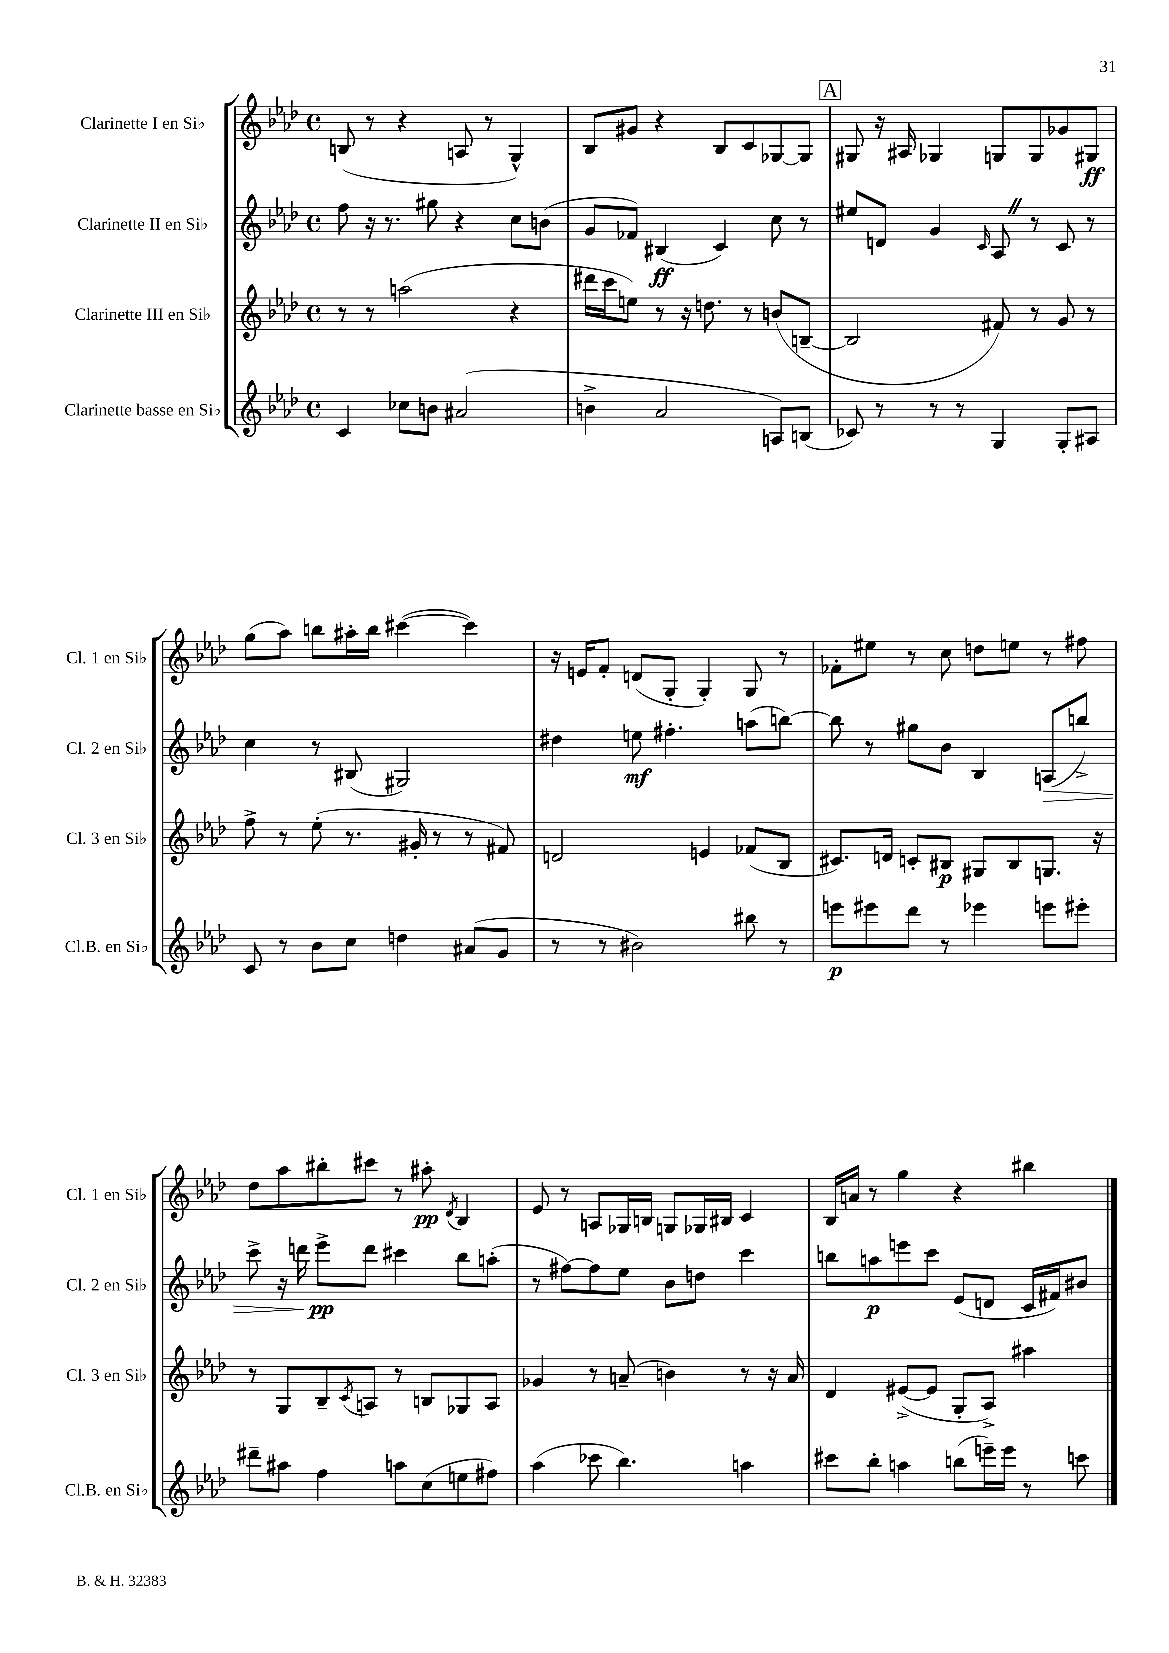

**kern	**dynam	**kern	**dynam	**kern	**dynam	**kern	**dynam
*part4	*part4	*part3	*part3	*part2	*part2	*part1	*part1
*staff4	*staff4	*staff3	*staff3	*staff2	*staff2	*staff1	*staff1
*I"Clarinette basse en Si♭	*	*I"Clarinette III en Si♭	*	*I"Clarinette II en Si♭	*	*I"Clarinette I en Si♭	*
*I'Cl.B. en Si♭	*	*I'Cl. 3 en Si♭	*	*I'Cl. 2 en Si♭	*	*I'Cl. 1 en Si♭	*
*clefG2	*	*clefG2	*	*clefG2	*	*clefG2	*
*k[b-e-a-d-]	*	*k[b-e-a-d-]	*	*k[b-e-a-d-]	*	*k[b-e-a-d-]	*
*M4/4	*	*M4/4	*	*M4/4	*	*M4/4	*
*met(c)	*	*met(c)	*	*met(c)	*	*met(c)	*
=15	=15	=15	=15	=15	=15	=15	=15
4c/	.	8r	.	8ff\	.	(8Bn/	.
.	.	8r	.	16r	.	8r	.
.	.	.	.	8.r	.	.	.
8cc-X\L	.	(2aan\	.	.	.	4r	.
8bn\J	.	.	.	8gg#X\	.	.	.
(2a#X/	.	.	.	4r	.	8An/	.
.	.	.	.	.	.	8r	.
.	.	4r	.	8cc\L	.	4G^^/)	.
.	.	.	.	(8bn\J	.	.	.
=16	=16	=16	=16	=16	=16	=16	=16
4bn^\	.	16ddd#X\LL	.	8g/L	.	8B-/L	.
.	.	16ccc\J	.	.	.	.	.
.	.	8een\J)	.	8f-X/J)	.	8g#X/J	.
2a-/	.	8r	.	(4B#X/	ff	4r	.
.	.	16r	.	.	.	.	.
.	.	8.ddn\	.	.	.	.	.
.	.	.	.	4c/)	.	8B-/L	.
.	.	8r	.	.	.	8c/	.
8An/L)	.	(8bn/L	.	8cc\	.	[8G-X/	.
(8Bn/J	.	[8Bn~/J	.	8r	.	8G-/J]	.
!!LO:REH:place=s1:t=A
=17	=17	=17	=17	=17	=17	=17	=17
8c-X/)	.	2B/]	.	8ee#X/L	.	8G#X/	.
8r	.	.	.	8dn/J	.	16r	.
.	.	.	.	.	.	16A#X/	.
8r	.	.	.	4g/	.	4G-X/	.
8r	.	.	.	.	.	.	.
.	.	.	.	16qqc/	.	.	.
4G/	.	8f#X/)	.	8A-Z/	.	8Gn/L	.
.	.	8r	.	8r	.	8G/	.
8G'/L	.	8g/	.	8c/	.	8g-X/	.
8A#X/J	.	8r	.	8r	.	8G#X/J	ff
!!LO:LB:g=z
=18	=18	=18	=18	=18	=18	=18	=18
8c/	.	8ff^\	.	4cc\	.	(8gg\L	.
8r	.	8r	.	.	.	8aa-\J)	.
8b-\L	.	(8ee-'\	.	8r	.	8bbn\L	.
8cc\J	.	8.r	.	(8B#X/	.	16aa#X'\L	.
.	.	.	.	.	.	16bb\JJ	.
4ddn\	.	.	.	2G#X/)	.	([4ccc#X\	.
.	.	16g#X'/	.	.	.	.	.
.	.	8r	.	.	.	.	.
(8a#X/L	.	8r	.	.	.	4ccc#\])	.
8g/J	.	8f#X/)	.	.	.	.	.
=19	=19	=19	=19	=19	=19	=19	=19
8r	.	2dn/	.	4dd#X\	.	16r	.
.	.	.	.	.	.	16en/KL	.
8r	.	.	.	.	.	8f'/J	.
2b#X\)	.	.	.	8een\	mf	(8dn/L	.
.	.	.	.	4.ff#X'\	.	8G'/J	.
.	.	4en/	.	.	.	4G'/)	.
8bb#X\	.	(8f-X/L	.	(8aan\L	.	8G/	.
8r	.	8B-/J	.	[8bbn\J)	.	8r	.
=20	=20	=20	=20	=20	=20	=20	=20
8eeen\L	p	8.c#X/L)	.	8bb\]	.	8f-X'\L	.
8eee#X\	.	.	.	8r	.	8ee#X\J	.
.	.	16dn/Jk	.	.	.	.	.
8ddd-\J	.	8cn'/L	.	8gg#X\L	.	8r	.
8r	.	8B#X/J	p	8b-\J	.	8cc\	.
4eee-X\	.	8G#X/L	.	4B-/	.	8ddn\L	.
.	.	8B#/	.	.	.	8een\J	.
!	!	!	!	!	!LO:HP:b	!	!
8eeen\L	.	8.Gn/J	.	(8An/L	>	8r	.
8eee#X'\J	.	.	.	8bbn^/J)	.	8ff#X\	.
.	.	16r	.	.	.	.	.
!!LO:LB:g=z
=21	=21	=21	=21	=21	=21	=21	=21
8ddd#X~\L	.	8r	.	8ccc^\	.	8dd-\L	.
8aa#X\J	.	8G/L	.	16r	.	8aa-\	.
.	.	.	.	16dddn\	.	.	.
4ff\	.	8B-~/	.	8eee-^\L	pp	8bb#X'\	.
.	.	8qc/	.	.	.	.	.
.	.	8An/J	.	8ddd\J	]	8ccc#X\J	.
8aan\L	.	8r	.	4ccc#X\	.	8r	.
(8cc\	.	8Bn/L	.	.	.	8aa#X'\	pp
.	.	.	.	.	.	8qd-/	.
8een\	.	8G-X/	.	8bb-\L	.	4B-/	.
8ff#X\J)	.	8A/J	.	(8aan'\J	.	.	.
=22	=22	=22	=22	=22	=22	=22	=22
(4aa-\	.	4g-X/	.	8r	.	8e-/	.
.	.	.	.	[8ff#X\L)	.	8r	.
8ccc-X\	.	8r	.	8ff#\]	.	8An/L	.
4.bb-\)	.	(8an~/	.	8ee-\J	.	16G-X/L	.
.	.	.	.	.	.	16Bn/JJ	.
.	.	4bn\)	.	8b-\L	.	8Gn/L	.
.	.	.	.	8ddn\J	.	16G-X/L	.
.	.	.	.	.	.	16B#X/JJ	.
4aan\	.	8r	.	4ccc\	.	4c/	.
.	.	16r	.	.	.	.	.
.	.	16a/	.	.	.	.	.
=23	=23	=23	=23	=23	=23	=23	=23
8ccc#X\L	.	4d-/	.	8bbn\L	.	16B-/LL	.
.	.	.	.	.	.	16an/JJ	.
8bb-'\J	.	.	.	8aan\	p	8r	.
4aan\	.	([8e#X^/L	.	8eeen\	.	4gg\	.
.	.	8e#/J]	.	8ccc\J	.	.	.
(8bbn\L	.	8G'/L	.	(8e-/L	.	4r	.
16eeen~\L)	.	8A-^/J)	.	8dn/J	.	.	.
16eee\JJ	.	.	.	.	.	.	.
8r	.	4aa#X\	.	16c/LL	.	4bb#X\	.
.	.	.	.	16f#X/J)	.	.	.
8cccn\	.	.	.	8b#X/J	.	.	.
==	==	==	==	==	==	==	==
*-	*-	*-	*-	*-	*-	*-	*-
